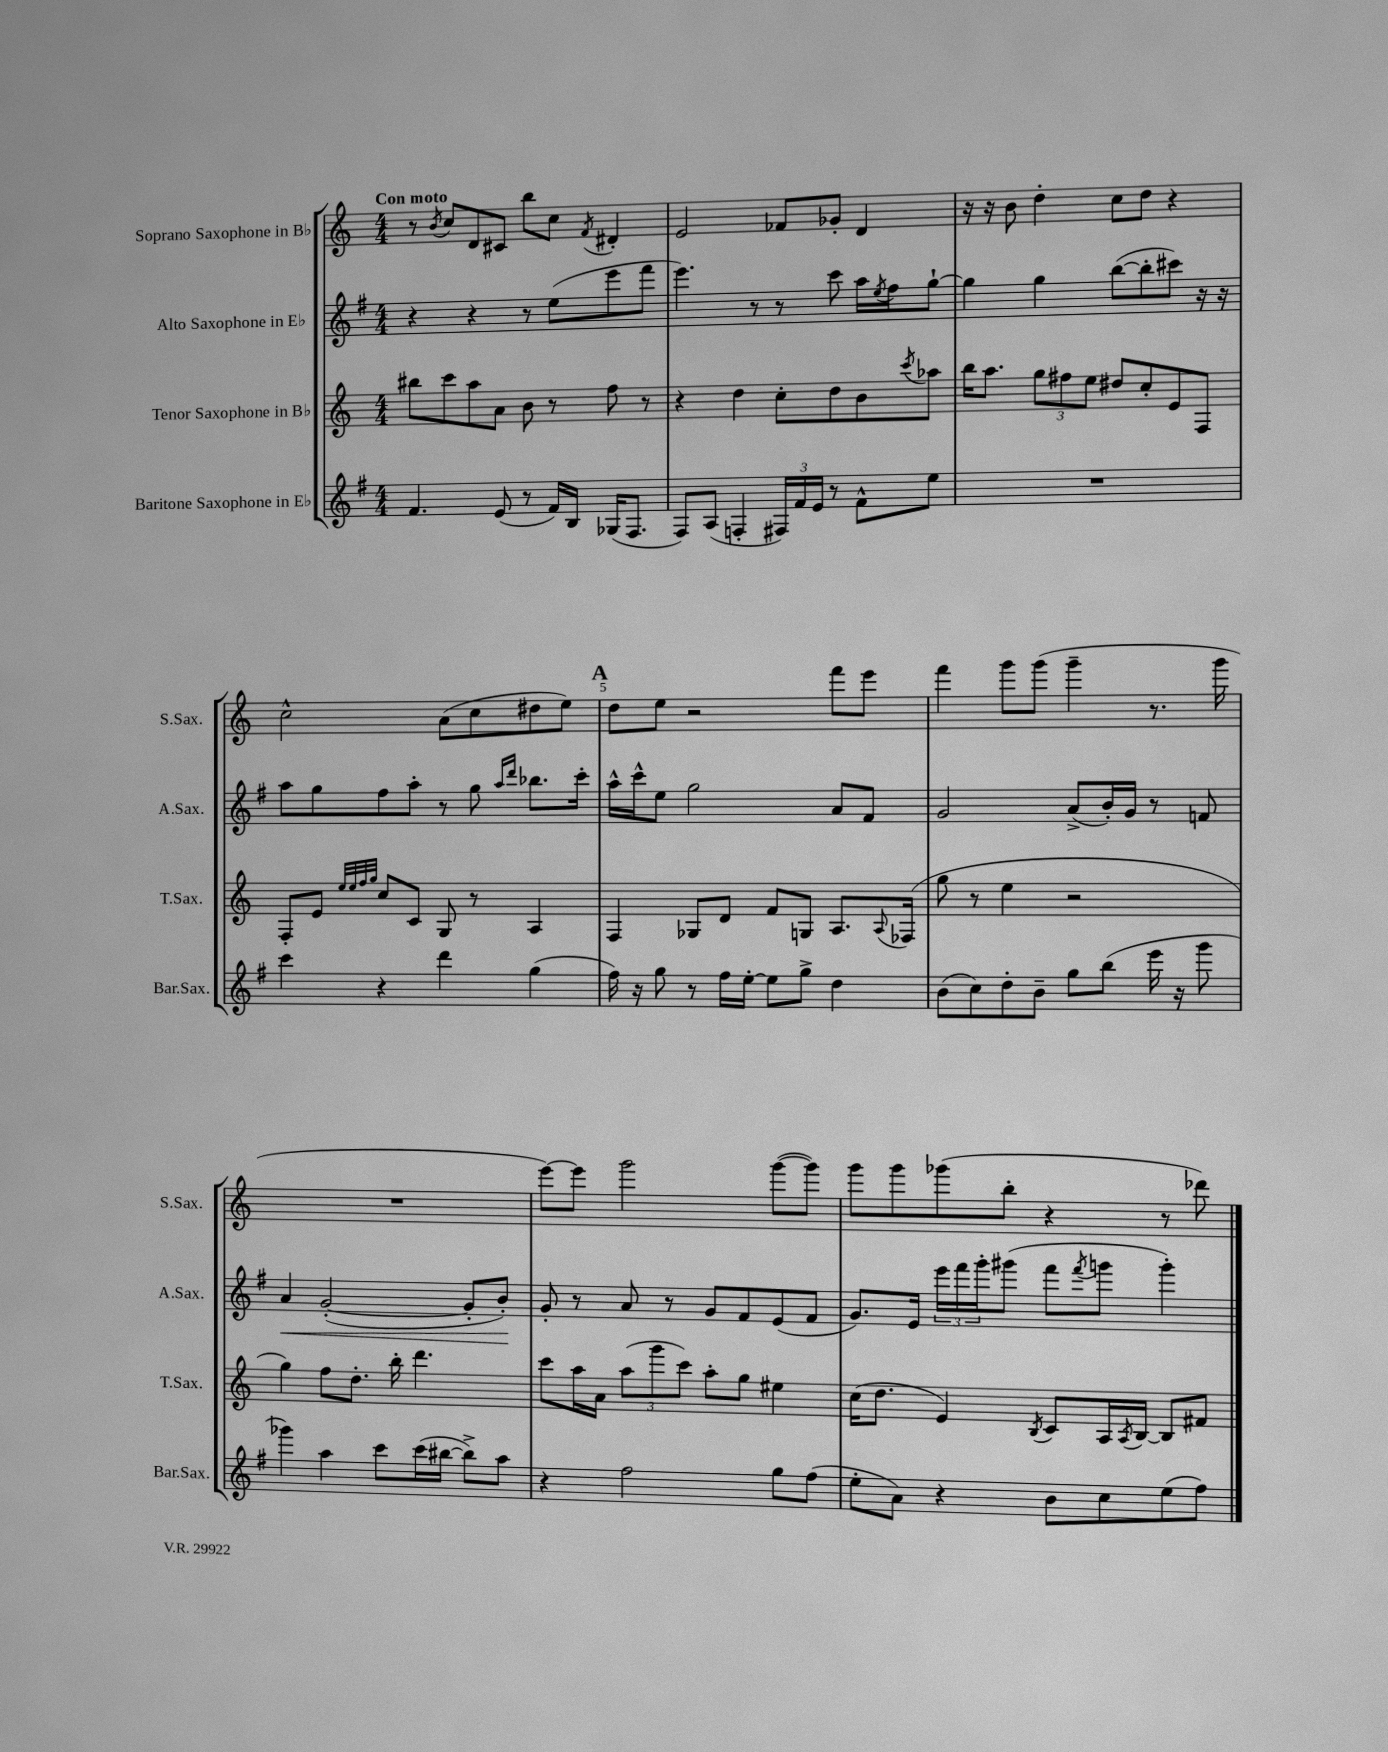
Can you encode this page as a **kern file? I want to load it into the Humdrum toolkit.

**kern	**kern	**kern	**kern
*staff4	*staff3	*staff2	*staff1
*clefG2	*clefG2	*clefG2	*clefG2
*k[f#]	*k[]	*k[f#]	*k[]
*M4/4	*M4/4	*M4/4	*M4/4
4.f#/	8bb#\L	4r	8r
.	.	.	8qb/
.	8ccc\	.	8cc/L
.	8aa\	4r	8d/
(8e/	8a\J	.	8c#/J
8r	8b\	8r	8bb\L
16f#/LL)	8r	(8ee\L	8cc\J
16B/JJ	.	.	.
.	.	.	8qf/
(16G-/LK	8ff\	8eee\	4d#'/
8.F#/J	.	.	.
.	8r	8fff#\J	.
=	=	=	=
8F#/L)	4r	4.eee\)	2e/
(8A/J	.	.	.
4F'/	4dd\	.	.
.	.	8r	.
24F#/LL)	8cc'\L	8r	8f-/L
24f#/	.	.	.
24e/JJ	.	.	.
8r	8dd\	8ccc\	8g-'/J
8f#^^\L	8b\	16aa\LL	4d/
.	.	8qee/	.
.	.	16ff#\J	.
.	8qccc/	.	.
8ee\J	8aa-\J	[8gg`\J	.
=	=	=	=
1r	16bb\LK	4gg\]	16r
.	8.aa\J	.	16r
.	.	.	8b\
.	12gg\L	4gg\	4dd'\
.	12ff#\	.	.
.	12ee\J	.	.
.	8dd#/L	([8bb\L	8cc\L
.	8cc'/	8bb'\]	8dd\J
.	8e/	8ccc#\J)	4r
.	8F/J	16r	.
.	.	16r	.
=	=	=	=
4ccc\	8F'/L	8aa\L	2cc^^\
.	8e/J	8gg\	.
.	32qqee/LLL	.	.
.	32qqee/	.	.
.	32qqff/	.	.
.	32qqgg/JJJ	.	.
4r	8cc/L	8ff#\	.
.	8c/J	8aa'\J	.
4ddd\	8G/	8r	(8a\L
.	8r	8gg\	8cc\
.	.	16qqaa/LL	.
.	.	16qqddd/JJ	.
(4gg\	4A/	8.bb-\L	8dd#\
.	.	.	8ee\J)
.	.	16ccc'\Jk	.
=	=	=	=
16ff#\)	4F/	16aa^^\LL	8dd\L
16r	.	16ccc^^\J	.
8gg\	.	8ee\J	8ee\J
8r	8G-/L	2gg\	2r
16ff#\LL	8d/J	.	.
[16ee'\JJ	.	.	.
8ee\]L	8f/L	.	.
8gg^\J	8G/J	.	.
4dd\	8.A/L	8a/L	8fff\L
.	.	8f#/J	8eee\J
.	8qqA/	.	.
.	(16F-/Jk	.	.
=	=	=	=
(8b\L	8gg\	2g/	4fff\
8cc\)	8r	.	.
8dd'\	4ee\	.	8ggg\L
8b~\J	.	.	(8ggg\J
8gg\L	2r	(8a^/L	4ggg~\
(8bb\J	.	16b'/L)	.
.	.	16g/JJ	.
16eee\	.	8r	8.r
16r	.	.	.
8ggg\	.	8f/	.
.	.	.	16ggg\
=	=	=	=
4ggg-\)	4gg\)	4a/	1r
4aa\	8ff\L	([2g'/	.
.	8.dd'\J	.	.
8ccc\L	.	.	.
.	16bb'\	.	.
(16ccc\L	4.ddd\	.	.
[16bb#\JJ	.	.	.
8bb#^\]L)	.	8g'/]L	.
8aa\J	.	8b'/J)	.
=	=	=	=
4r	8ccc\L	8g'/	[8eee\L)
.	16aa\L	8r	8eee\]J
.	16a\JJ	.	.
2ff#\	(12aa\L	8a/	2ggg\
.	12ggg\	.	.
.	.	8r	.
.	12ccc\J)	.	.
.	8aa'\L	8g/L	.
.	8gg\J	8f#/	.
8gg\L	4ee#\	(8e/	([8ggg\L
(8ff#\J	.	8f#/J	8ggg\]J)
=	=	=	=
8ee'\L	(16cc\LK	8.g/L)	8ggg\L
.	8.dd\J	.	.
8a\J)	.	.	8ggg\
.	.	16e/Jk	.
4r	4e/)	24eee\LL	(8ggg-\
.	.	24fff#\	.
.	.	24ggg'\J	.
.	.	(8ggg#\J	8bb'\J
.	8qB/	.	.
8b\L	8c/L	8fff#\L	4r
.	.	8qfff#/	.
8cc\	16A/L	8ggg\J	.
.	8qA/	.	.
.	[16B/JJ	.	.
(8ee\	8B/]L	4ggg'\)	8r
8ff#\J)	8f#/J	.	8ddd-\)
==	==	==	==
*-	*-	*-	*-
